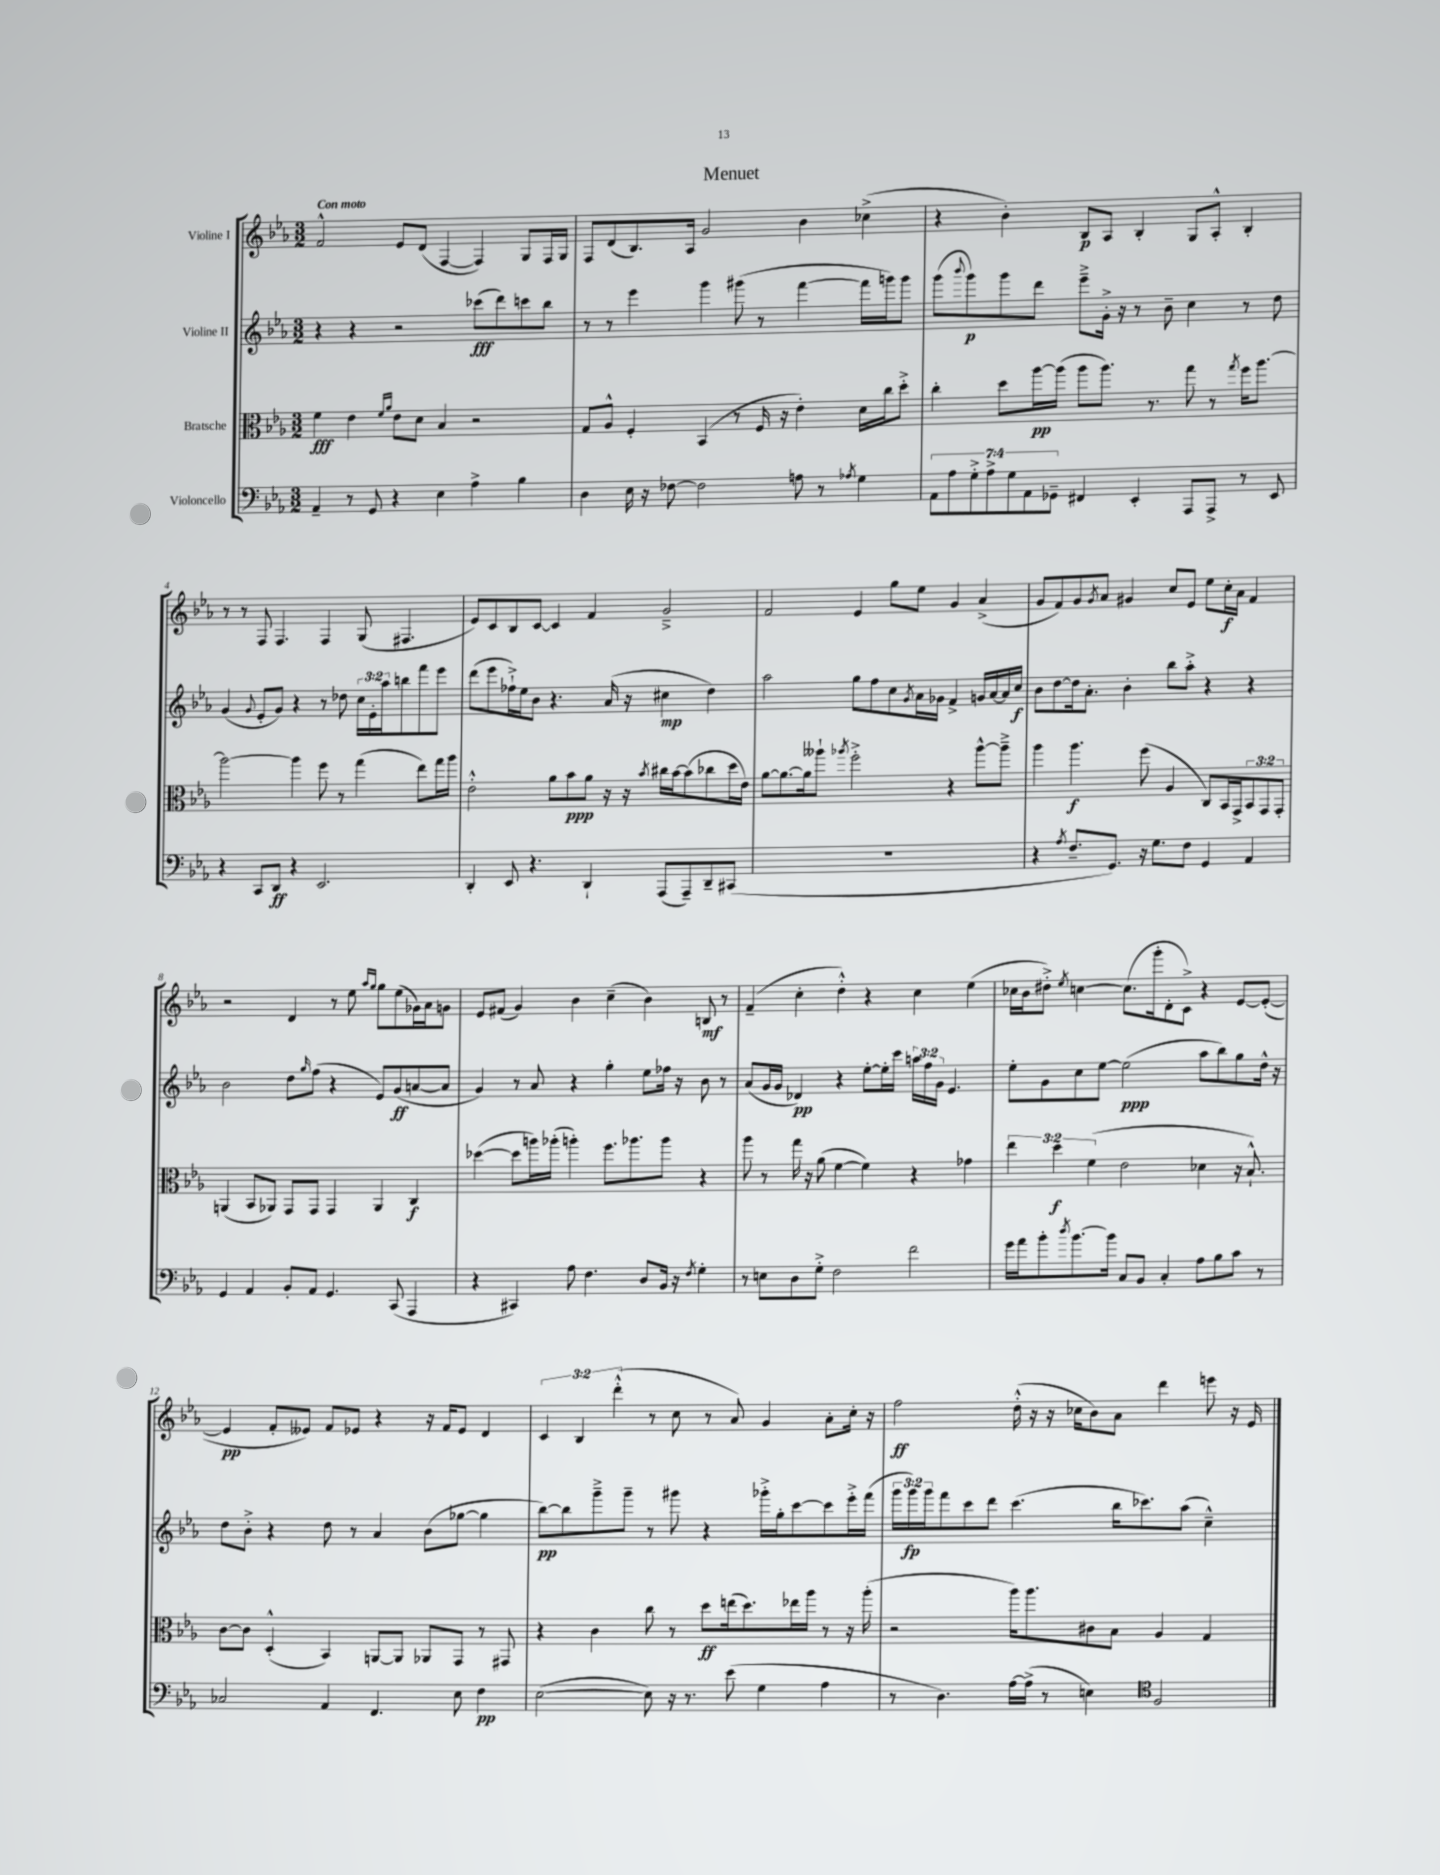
\header { title = "Menuet" }
<<
\new StaffGroup <<
\new Staff = "s0" \with { instrumentName = "Violine I" } {
    \clef treble \key ees \major \numericTimeSignature \time 3/2 \override Staff.TupletNumber.text = #tuplet-number::calc-fraction-text \tempo "Con moto"
    f'2-^ ees'8 d'8( f4~ f4) g8 f16 g16 |
    f8 d'8( bes8.) aes16 g'2 bes'4 ces''4->( |
    r4 bes'4-.) bes8\p aes8 bes4-. g8 aes8-.-^ bes4-. |
    r8 r8 f8 f4. f4 g8( fis4. |
    ees'8) c'8 bes8 c'8~ c'4 f'4 g'2---> |
    f'2 ees'4 g''8 ees''8 g'4 aes'4->( |
    g'8 f'8) g'8 \acciaccatura { g'8 } aes'8 gis'4 c''8 ees'8 ees''8 c''16-.\f aes'16 f'4 |
    r2 d'4 r8 ees''8 \grace { aes''16 g''16 } g''8 ees''8( ges'16) aes'16 g'8 |
    ees'8 fis'8( g'4) bes'4 c''4--( bes'4) b8\mf r8 |
    f'4--( c''4-. d''4-.-^) r4 c''4 ees''4( |
    ces''16 bes'16 dis''8-.->) \acciaccatura { ees''8 } c''4~ c''8.( g'''16-. d'8-. c'8->) r4 ees'8~ ees'8~-.( |
    ees'4\pp f'8-. eeses'8) f'8 ees'8 r4 r16 f'16 ees'8 d'4 |
    \tuplet 3/2 { c'4 bes4 d'''4-.-^( } r8 c''8 r8 aes'8) g'4 aes'8-. c''16-. r16 |
    f''2\ff d''16-.-^( r16 r16 ces''16 bes'8) aes'8 d'''4 e'''8 r16 ees'16 \bar "|." |
}
\new Staff = "s1" \with { instrumentName = "Violine II" } {
    \clef treble \key ees \major \numericTimeSignature \time 3/2 \override Staff.TupletNumber.text = #tuplet-number::calc-fraction-text
    r4 r4 r2 ces'''8\fff( d'''8) c'''8 bes''8 |
    r8 r8 ees'''4 g'''4 gis'''8( r8 f'''4~ f'''16 g'''16) g'''8 |
    g'''8( \appoggiatura { bes'''8 } g'''8\p) g'''8 d'''8 ees'''8---> g'16-.-> r16 r8 bes'8-- c''4 r8 d''8 |
    g'4( \appoggiatura { g'8 } ees'8-. g'8) r4 r8 des''8 \tuplet 3/2 { c''16 ees'16-. aes''16 } b''8 f'''8 ees'''8 |
    d'''8( ees'''8 fes''16-!->) ees''16 bes'8 r4. aes'16( r16 cis''4\mp d''4) |
    aes''2 g''8 f''8 c''8 \acciaccatura { g'8 } aes'16 ges'16 f'4-> g'16 aes'16~ aes'16 c''16\f |
    bes'8 d''8~ d''16 aes'8.-. bes'4-. bes''8 aes''8-.-> r4 r4 |
    bes'2 d''8 \grace { g''16 } f''8( r4 ees'8) g'8\ff( a'8~ a'8 |
    g'4) r8 aes'8 r4 g''4-. ees''8 fes''16 r16 bes'8 r8 |
    aes'8( g'16 g'16 des'4\pp) r4 ees''8~-. ees''16-. c'''16 \tuplet 3/2 { a''16 f''16 g'16 } ees'4. |
    ees''8-. g'8 c''8 ees''8~ ees''2\ppp( aes''8 bes''8) g''8 d''16-^ r16 |
    d''8 bes'8-.-> r4 d''8 r8 aes'4 bes'8( ges''8~ ges''4 |
    bes''8~\pp) bes''8 g'''8---> g'''8-- r8 gis'''8 r4 ges'''16-.-> g''16-. c'''8~ c'''8 ees'''16-.-> f'''16( |
    \tuplet 3/2 { g'''16 g'''16\fp) g'''16 } f'''8 c'''8 d'''8 c'''4.( bes''16 ces'''8.) aes''8( c''4---^) \bar "|." |
}
\new Staff = "s2" \with { instrumentName = "Bratsche" } {
    \clef alto \key ees \major \numericTimeSignature \time 3/2 \override Staff.TupletNumber.text = #tuplet-number::calc-fraction-text
    f'4\fff ees'4 \grace { f'16 aes'16 } ees'8 d'8 bes4 r2 |
    g8 aes8-^ f4-. bes,4( r8 f16 r16 ees'4-.) d'16 c''16 d''8-.-> |
    c''4-. d''8 aes''16~\pp aes''16( aes''8 aes''8.) r8. g''8 r8 \acciaccatura { g''8 } f''16 aes''8.~ |
    aes''2~ aes''4 f''8 r8 g''4( ees''8) g''16 aes''16 |
    ees'2-.-^ aes'8 bes'8\ppp aes'8 r16 r16 \acciaccatura { bes'8 } cis''16 bes'16~ bes'8( ces''8 d''16 ees'16) |
    aes'8~ aes'8.~ aes'16 aeses''8-! \acciaccatura { aes''8 } f''2-.-> r4 aes''8~-^ aes''8---> |
    aes''4 aes''4.\f f''8( aes4 c8) bes,16 g,16-> \tuplet 3/2 { bes,8 g,8 g,8-. } |
    a,4( bes,8 aes,8) g,8 g,8 g,4 aes,4 c4\f |
    des''4~( des''8 a''16) aes''16-.( a''4-.) f''8. aes''8. aes''8 r4 |
    aes''8 r8 g''16 r16 aes'8( f'4~ f'4) r4 ges'4 |
    \tuplet 3/2 { ees''4 d''4\f f'4( } ees'2 des'4 r16 bes8.-!-^) |
    c'8~ c'8 d4-.-^( bes,4) a,8~ a,8 aes,8 g,8 r8 gis,8 |
    r4 c'4 c''8 r8 d''8\ff e''16( d''8.) ees''16 aes''16 r8 r16 aes''16-.( |
    r2 aes''16) aes''8. cis'8 bes8 aes4 g4 \bar "|." |
}
\new Staff = "s3" \with { instrumentName = "Violoncello" } {
    \clef bass \key ees \major \numericTimeSignature \time 3/2 \override Staff.TupletNumber.text = #tuplet-number::calc-fraction-text
    aes,4-- r8 g,8 r4 ees4 aes4-> bes4 |
    d4 ees16 r16 fes8~ fes2 a8 r8 \acciaccatura { aes8 } g4 |
    \tuplet 7/4 { aes,8 aes8 g8-.-> aes8-> g8 aes,8 ges,8-- } fis,4 ees,4-. aes,,8 aes,,8-> r8 ees,8 |
    r4 c,8 d,8\ff r4 ees,2. |
    d,4-. ees,8 r4. d,4-! aes,,8( aes,,8--) d,8-- cis,8( |
    R1. |
    r4 \acciaccatura { aes8 } f8.-- g,8.) r16 g8. f8 g,4 aes,4 |
    g,4 aes,4 bes,8-. aes,8 g,4. c,8( aes,,4 |
    r4 cis,4) aes8 f4. d8 bes,16 r16 \acciaccatura { f8 } g4-. |
    r8 e8 d8 g8-.-> f2 f'2 |
    g'16 aes'16 bes'8-. \acciaccatura { d''8 } bes'8.~ bes'16 c8 bes,8 c4-. aes8 bes8 c'8 r8 |
    ces2 aes,4 f,4. ees8 f4\pp |
    ees2~( ees8) r16 r8. ees'8( g4 aes4 |
    r8 d4.) aes16~ aes16->( r8 e4) \clef tenor f2 \bar "|." |
}
>>
>>
